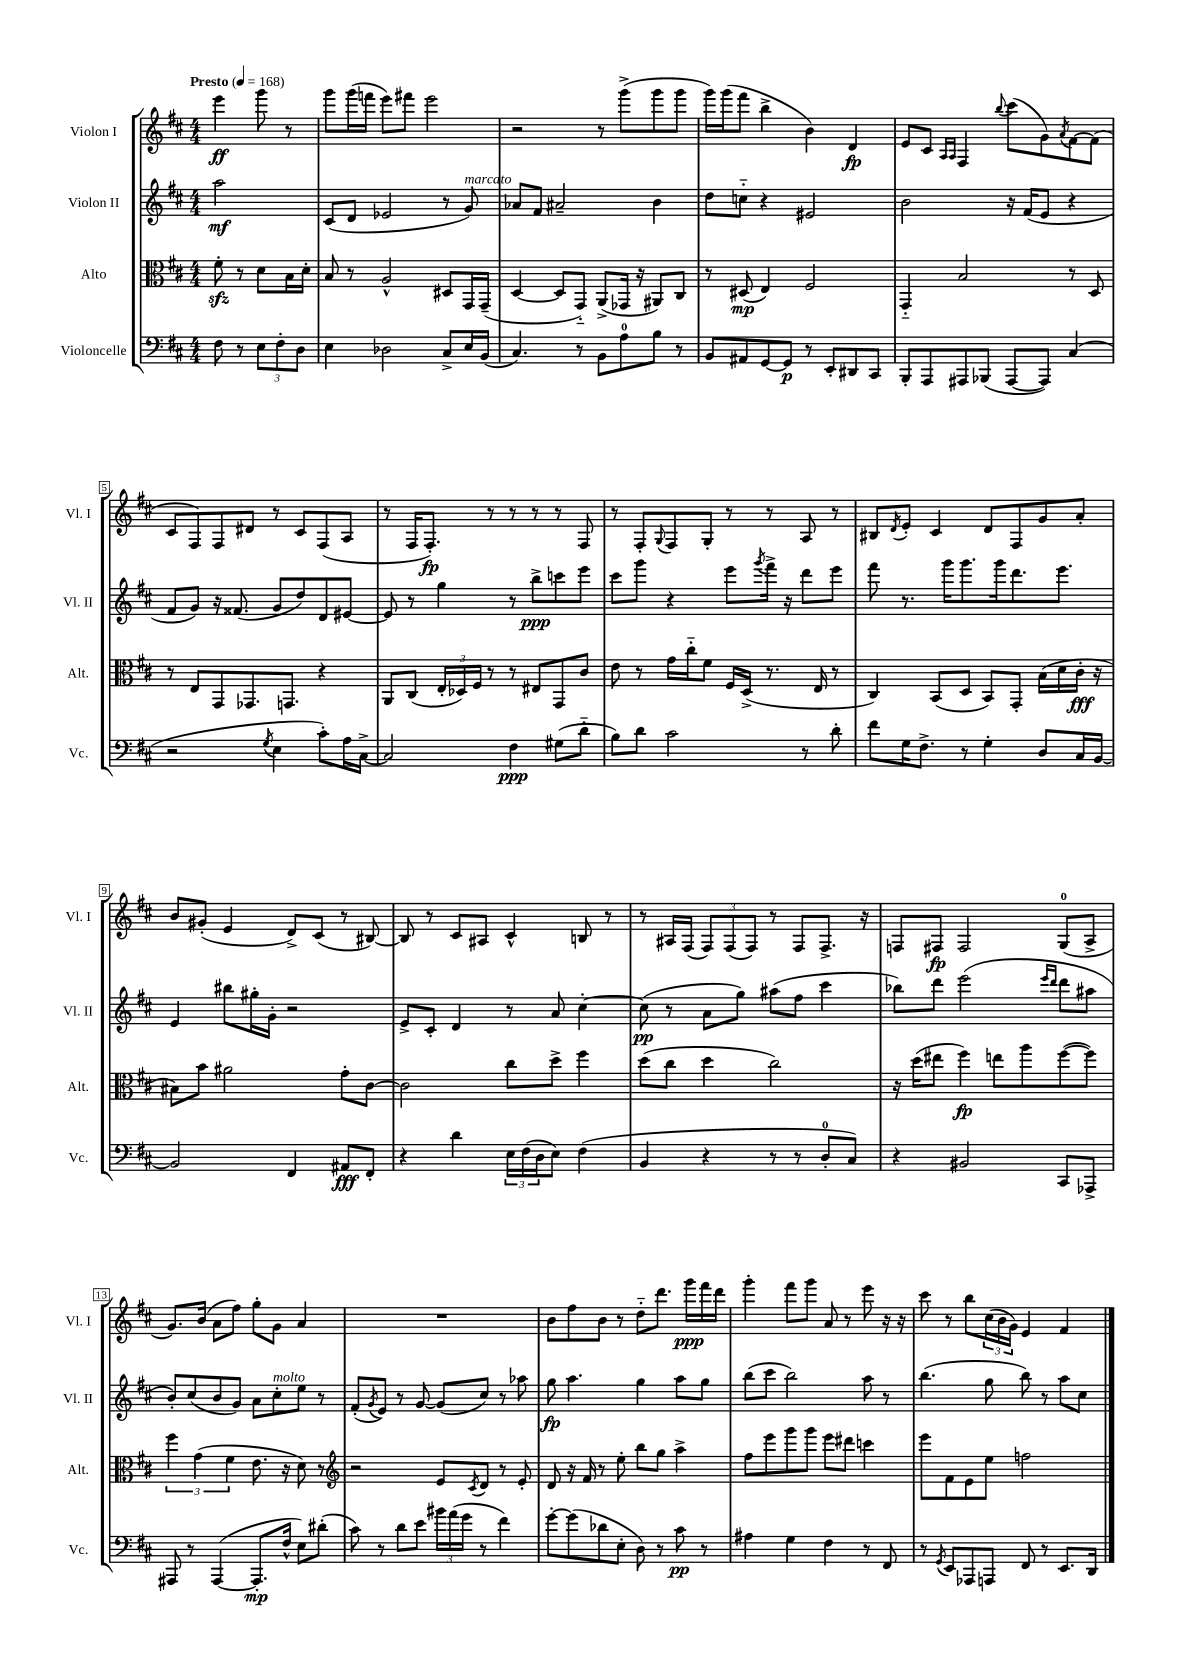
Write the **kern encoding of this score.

**kern	**kern	**kern	**kern
*staff4	*staff3	*staff2	*staff1
*clefF4	*clefC3	*clefG2	*clefG2
*k[f#c#]	*k[f#c#]	*k[f#c#]	*k[f#c#]
*M4/4	*M4/4	*M4/4	*M4/4
*MM168	*MM168	*MM168	*MM168
8F#\	8f#'\	2aa\	4eee\
8r	8r	.	.
12E\L	8d\L	.	8ggg\
12F#'\	.	.	.
.	16B\L	.	8r
12D\J	.	.	.
.	16d'\JJ	.	.
=	=	=	=
4E\	8B/	(8c#/L	8ggg\L
.	8r	8d/J	(16ggg\L
.	.	.	16fff\JJ
2D-\	2A^^/	2e-/	8eee\L)
.	.	.	8fff#\J
.	.	.	2eee\
8C#^/L	8D#/L	8r	.
16E/L	16GG/L	8g/)	.
(16BB/JJ	(16GG~/JJ	.	.
=	=	=	=
4.C#/)	[4D/	8a-/L	2r
.	.	8f#/J	.
.	8D/]L	2a#~/	.
8r	8GG'~/J)	.	.
8BB\L	(8AA^/L	.	8r
8A\	16GG-/Jk	.	(8ggg^\L
.	16r	.	.
8B\J	8AA#/L)	4b\	8ggg\
8r	8C#/J	.	8ggg\J
=	=	=	=
8BB/L	8r	8dd\L	16ggg\LL)
.	.	.	(16ggg\J
8AA#/	(8D#/	8cc'~\J	8fff#\J
[8GG/	4E/)	4r	4bb^\
8GG/]J	.	.	.
8r	2F#/	2e#/	4b\)
8EE'/L	.	.	.
8DD#/	.	.	4d/
8CC#/J	.	.	.
=	=	=	=
8BBB'/L	4GG'~/	2b\	8e/L
8AAA/	.	.	8c#/J
.	.	.	16qqA/LL
.	.	.	16qqA/JJ
8AAA#/	2B/	.	4F#/
(8BBB-/J	.	.	.
.	.	.	8qqbb/
[8AAA#/L	.	16r	(8ccc#\L
.	.	(16f#/LK	.
8AAA#/]J)	.	8e/J	8g\)
.	.	.	8qa/
(4C#/	8r	4r	[8f#\
.	8D/	.	(8f#\]J
=	=	=	=
2r	8r	8f#/L	8c#/L
.	8E/L	8g/J)	8F#/)
.	8GG/	16r	8F#/
.	.	(8.f##/	.
.	8.GG-/	.	8d#/J
8qG/	.	.	.
4E\	.	8g/L	8r
.	8.GG/J	.	.
.	.	8dd/)	8c#/L
8c#'\L)	4r	8d/	(8F#/
16A\L	.	[8e#/J	8A/J
[16C#^\JJ	.	.	.
=	=	=	=
2C#/]	8AA/L	8e#/]	8r
.	(8C#/J	8r	16F#/LK
.	.	.	8.F#'/J)
.	24E'/LL	4gg\	.
.	24D-/)	.	.
.	24F#/JJ	.	.
.	8r	.	8r
4F#\	8r	8r	8r
.	8E#/L	8bb^\L	8r
(8G#\L	8GG/	8ccc\	8r
8d'~\J	8c#/J	8eee\J	8F#/
=	=	=	=
8B\L)	8e\	8ccc#\L	8r
8d\J	8r	8ggg\J	8F#'/L
.	.	.	8qqG/
2c#\	16g\LL	4r	8F#/
.	16cc#'~\J	.	.
.	8f#\J	.	8G'/J
.	16F#/LL	8eee\L	8r
.	(16D^/JJ	.	.
.	.	8qggg/	.
.	8.r	16fff#^\Jk	8r
.	.	16r	.
8r	.	8ddd\L	8A/
.	16E/	.	.
8d'\	8r	8eee\J	8r
=	=	=	=
8f#\L	4C#/)	8fff#\	8B#/L
.	.	.	8qd/
16G\K	.	8.r	8e'/J
8.F#^\J	.	.	.
.	(8BB/L	.	4c#/
.	.	16ggg\LK	.
8r	8D/J	8.ggg\	.
4G'\	8BB/L)	.	8d/L
.	.	16ggg\k	.
.	8GG'/J	8.ddd\	8F#/
8D/L	(16B\LL	.	8g/
.	16d\	8.eee\J	.
16C#/L	16c#'\JJ	.	8a'/J
[16BB/JJ	16r	.	.
=	=	=	=
2BB/]	8B#\L)	4e/	8b/L
.	8b\J	.	(8g#'/J
.	2a#\	8bb#\L	4e/
.	.	16gg#'\L	.
.	.	16g'\JJ	.
4FF#/	.	2r	8d^/L)
.	.	.	(8c#/J
8AA#/L	8g'\L	.	8r
8FF#'/J	[8c#\J	.	[8B#/)
=	=	=	=
4r	2c#\]	8e^/L	8B#/]
.	.	8c#'/J	8r
4d\	.	4d/	8c#/L
.	.	.	8A#/J
24E\LL	8cc#\L	8r	4c#^^/
(24F#\	.	.	.
24D\J	.	.	.
8E\J)	8dd^\J	8a/	.
(4F#\	4ff#\	[4cc#'\	8B/
.	.	.	8r
=	=	=	=
4BB/	(8dd\L	(8cc#\]	8r
.	8cc#\J	8r	16A#/LL
.	.	.	(16F#/JJ
4r	4dd\	8a\L	12F#/L)
.	.	.	(12F#/
.	.	8gg\J)	.
.	.	.	12F#/J)
8r	2cc#\)	(8aa#\L	8r
8r	.	8ff#\J	8F#/L
8D'/L	.	4ccc#\	8.F#^/J
8C#/J)	.	.	.
.	.	.	16r
=	=	=	=
4r	16r	8bb-\L)	8F/L
.	(16dd\LK	.	.
.	8ee#\J	8ddd\J	8F#/J
2BB#/	4ff#\)	(2eee\	2F#/
.	8ee\L	.	.
.	8aa\	.	.
.	.	16qqeee/LL	.
.	.	16qqddd/JJ	.
8CC#/L	([8ff#\	8ddd\L	(8G/L
8AAA-^/J	8ff#\]J)	8aa#\J	8A^/J
=	=	=	=
8AAA#/	6ff#\	8b'/L)	8.g/L)
8r	.	(8cc#/	.
.	(6g\	.	.
.	.	.	(16b/Jk
([4AAA#/	.	8b/	8a\L
.	6f#\	.	.
.	.	8g/J)	8ff#\J)
8.AAA#'/]L	8.e\	8a\L	8gg'\L
.	.	8cc#'\	8g\J
16F#^^/Jk	16r	.	.
8E\L)	8d\)	8ee\J	4a/
(8d#'\J	8r	8r	.
=	=	=	=
*	*clefG2	*	*
8c#\)	2r	(8f#'/L	1r
.	.	8qg/	.
8r	.	8e/J)	.
8d\L	.	8r	.
8e\J	.	[8g/	.
24b#\LL	8e/L	(8g/]L	.
(24a\	.	.	.
24g\JJ	.	.	.
.	8qc#/	.	.
8r	8d/J	8cc#/J)	.
4f#\)	8r	8r	.
.	8e'/	8aa-\	.
=	=	=	=
[8g'\L	8d/	8gg\	8b\L
(8g\]	16r	4.aa\	8ff#\
.	16f#/	.	.
8d-\	8r	.	8b\J
8E'\J	8ee'\	.	8r
8D\)	8bb\L	4gg\	8dd'~\L
8r	8gg\J	.	8.ddd\J
8c#\	4aa^\	8aa\L	.
.	.	.	16ggg\LL
8r	.	8gg\J	16fff#\
.	.	.	16ddd\JJ
=	=	=	=
4A#\	8ff#\L	(8bb\L	4ggg'\
.	8eee\	8ccc#\J	.
4G\	8ggg\	2bb\)	8fff#\L
.	8ggg\J	.	8ggg\J
4F#\	8eee\L	.	8a/
.	8ddd#\J	.	8r
8r	4ccc\	8aa\	8eee\
8FF#/	.	8r	16r
.	.	.	16r
=	=	=	=
8r	8eee\L	(4.bb\	8ccc#\
8qGG/	.	.	.
8EE/L	8f#\	.	8r
8AAA-/	8e\	.	8bb\L
8AAA/J	8ee\J	8gg\	(24cc#\L
.	.	.	24b\
.	.	.	24g\JJ)
8FF#/	2ff\	8bb\)	4e/
8r	.	8r	.
8.EE/L	.	8aa\L	4f#/
.	.	8cc#\J	.
16DD/Jk	.	.	.
==	==	==	==
*-	*-	*-	*-
